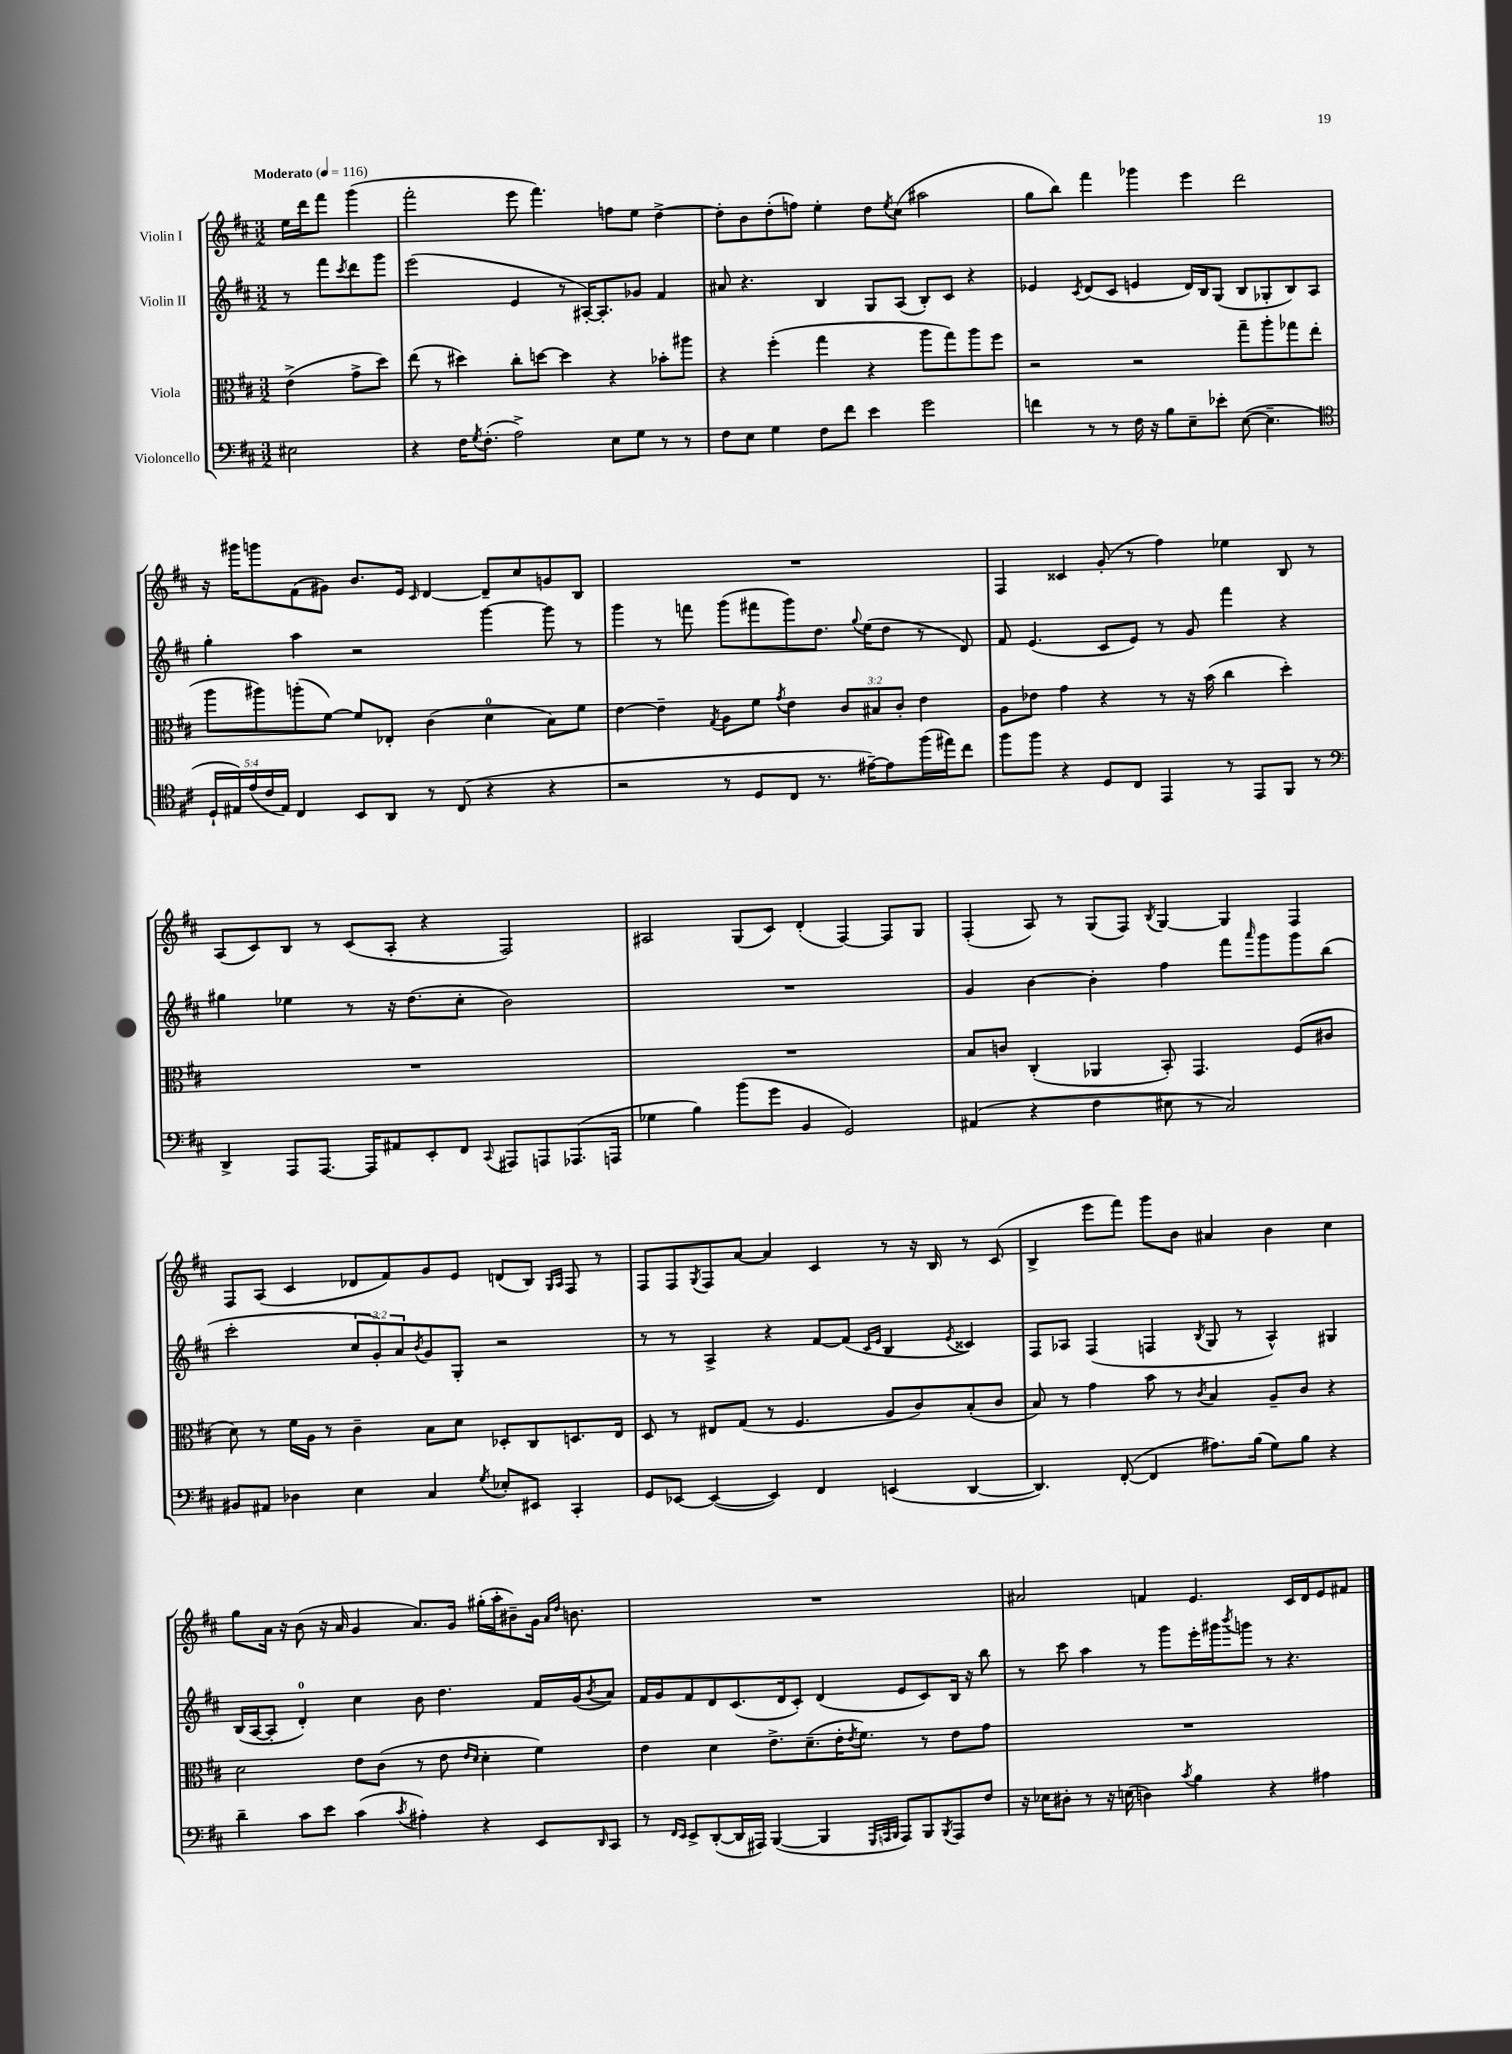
<<
\new StaffGroup <<
\new Staff = "s0" \with { instrumentName = "Violin I" } {
    \clef treble \key d \major \numericTimeSignature \time 3/2 \partial 2 \tempo "Moderato" 4 = 116
    e''16 d'''16 fis'''8 g'''4( |
    fis'''2-. e'''8 fis'''4.) f''8 e''8 d''4~-> |
    d''8-. b'8 d''8-.( f''8) e''4-. d''8 \acciaccatura { e''8 } cis''8( ais''2 |
    g''8 b''8) fis'''4 ges'''4 e'''4 d'''2 |
    r16 gis'''16 g'''8 fis'8( gis'8) b'8. e'16 \grace { cis'16 } d'4~ d'8-- cis''8 g'8 b8 |
    R1. |
    fis4 cisis'4 g'8-.( r8 fis''4) ees''4 b8 r8 |
    a8( cis'8) b8 r8 cis'8( a8-. r4 fis2) |
    ais2 g8( cis'8) d'4-.( fis4~) fis8 g8 |
    fis4-.( a8) r8 g8( fis8) \acciaccatura { b8 } g4~ g4 fis4 |
    fis8 a8( cis'4 des'8 fis'8) g'8 e'8 d'8( b8) \grace { g16 a16 } fis8 r8 |
    fis8 fis8 \acciaccatura { g8 } fis8 a'8~ a'4 cis'4 r8 r16 b16 r8 cis'8( |
    b4-> e'''8 fis'''8) g'''8 b'8 ais'4 b'4 cis''4 |
    g''8 a'16 r16 b'8( r16 a'16 g'4 a'8.) g'16 gis''16-.( a''16-. bis'8--) g'16 \grace { a'16 d''16 } b'8. |
    R1. |
    ais'2 f'4 e'4. cis'16 d'16 e'8 fis'8 \bar "|." |
}
\new Staff = "s1" \with { instrumentName = "Violin II" } {
    \clef treble \key d \major \numericTimeSignature \time 3/2 \override Staff.TupletNumber.text = #tuplet-number::calc-fraction-text \partial 2
    r8 fis'''8 \acciaccatura { cis'''8 } d'''8 g'''8 |
    e'''2( e'4 r8 ais16~-.) ais8.-. ges'8 fis'4 |
    ais'8 r4. b4 g8 a8( b8-.) cis'8 r4 |
    ees'4 \acciaccatura { cis'8 } d'8( cis'8 e'4 d'16) b16 g8( b8 ges8-. b8) a8 |
    g''4-. a''4 r2 g'''4~ g'''8 r8 |
    g'''4 r8 f'''8 g'''8( fis'''8 g'''8) d''8. \appoggiatura { g''8 } e''16( d''8 r8 d'8) |
    fis'8 e'4.( cis'8 e'8) r8 g'8 fis'''4 r4 |
    gis''4 ees''4 r8 r16 d''8.( cis''8-. b'2) |
    R1. |
    g'4 b'4~ b'4-. fis''4 fis'''8 \grace { a'''16 } g'''8 g'''8 b''8( |
    cis'''2-. \tuplet 3/2 { cis''8 g'8-.) a'8 } \acciaccatura { b'8 } g'8 g8-. r2 |
    r8 r8 a4-> r4 fis'8~ fis'8( \grace { cis'16 e'16 } b4 \acciaccatura { e'8 } cisis'4) |
    fis8 aes8 fis4( f4 \acciaccatura { b8 } g8 r8 aes4-^) gis4 |
    b16( a16~ a8-. d'4-0-.) cis''4 b'8 d''4. fis'16 g'16( \acciaccatura { b'8 } a'8) |
    fis'16 g'16 fis'8 d'8 cis'8.( d'16 cis'8-.) d'4( e'8 cis'8) b16 r16 b''8 |
    r8 cis'''8 a''4 r8 g'''8 e'''16-. gis'''16 \acciaccatura { b'''8 } g'''8 r8 r4. \bar "|." |
}
\new Staff = "s2" \with { instrumentName = "Viola" } {
    \clef alto \key d \major \numericTimeSignature \time 3/2 \override Staff.TupletNumber.text = #tuplet-number::calc-fraction-text \partial 2
    e'4->( g'8-> d''8) |
    e''8( r8 dis''4) cis''8-. d''8~ d''4 r4 bes'8-. ais''8 |
    r4 fis''4-.( g''4 r4 a''8 g''8) a''8 fis''8 |
    r2 r2 g''8-- a''8-. ges''8 e''8( |
    a''8 ais''8) a''8-.( fis'8~) fis'8 ees8-. cis'4( d'4-0 b8) fis'8 |
    e'4~ e'4-- \acciaccatura { g8 } a8 fis'8 \acciaccatura { g'8 } e'4 \tuplet 3/2 { cis'8 bis8 cis'8-. } e'4 |
    a8 ees'8 g'4 r4 r8 r16 b'16( cis''4 d''4-.) |
    R1. |
    R1. |
    b8 c'8 cis4-.( aes,4 b,8-.) g,4. fis8( cis'8 |
    d'8) r8 fis'16 a16 r8 cis'4-- b8 d'8 des8-. cis8 d8. e16 |
    d8 r8 eis8 g8( r8 fis4. a8 cis'8) b8-.( cis'8 |
    b8) r8 g'4 b'8 r8 \acciaccatura { cis'8 } b4 a8-- cis'8 r4 |
    d'2 e'8 cis'8( r8 e'8 \grace { e'16 d'16 } d'4-. fis'4) |
    e'4 d'4 e'8.-> d'8.--( e'16-. \acciaccatura { e'8 } fis'8.) r8 e'8 g'8 |
    R1. \bar "|." |
}
\new Staff = "s3" \with { instrumentName = "Violoncello" } {
    \clef bass \key d \major \numericTimeSignature \time 3/2 \override Staff.TupletNumber.text = #tuplet-number::calc-fraction-text \partial 2
    eis2 |
    r4 fis16 \acciaccatura { g8 } fis8.-.( a2->) e8 g8 r8 r8 |
    fis8 e8 g4 fis8 fis'8 e'4 g'2 |
    f'4 r8 r8 fis16 r16 b8 e8-- ees'8-. e8~( e4.-- |
    \clef tenor \tuplet 5/4 { d16-! eis16) e'16( cis'16 eis16) } cis4 b,8 a,8 r8 cis8( r4 r4 |
    r2 r8 d8 cis8 r8. eis'16~--) eis'8 fis''16( eis''16) cis''8 |
    fis''8 fis''8 r4 d8 cis8 e,4 r8 e,8 fis,8 r8 |
    \clef bass d,4-> a,,8 a,,8.~ a,,16 ais,8 e,8-. fis,8 \appoggiatura { cis,8 } ais,,8 a,,8 aes,,8.( a,,16 |
    ges4 b4) b'8( g'8 b,4 g,2) |
    ais,4( r4 fis4 eis8 r8 cis2) |
    bis,8 ais,8 des4 e4 cis4 \acciaccatura { g8 } ees8-. eis,8 cis,4-. |
    g,8 ees,8~ ees,4~( ees,4) fis,4 e,4( d,4~ |
    d,4.) fis,8~-.( fis,4 ais8.) b16( g8) b8 r4 |
    d'4-- cis'8 e'8 cis'4( \acciaccatura { cis'8 } ais4-.) r4 e,8 \grace { d,16 } cis,8 |
    r8 \grace { fis,16 e,16 } e,8-> d,8~-.( d,16 ais,,16) b,,4~( b,,4 \grace { g,,32 a,,32 b,,32 } a,,8) b,,8 \acciaccatura { b,,8 } a,,8 fis8 |
    r16 ees16 dis8-. r8 r16 e16( d4) \acciaccatura { cis'8 } b4 r4 ais4 \bar "|." |
}
>>
>>
\layout { \context { \Score \remove "Bar_number_engraver" } }
